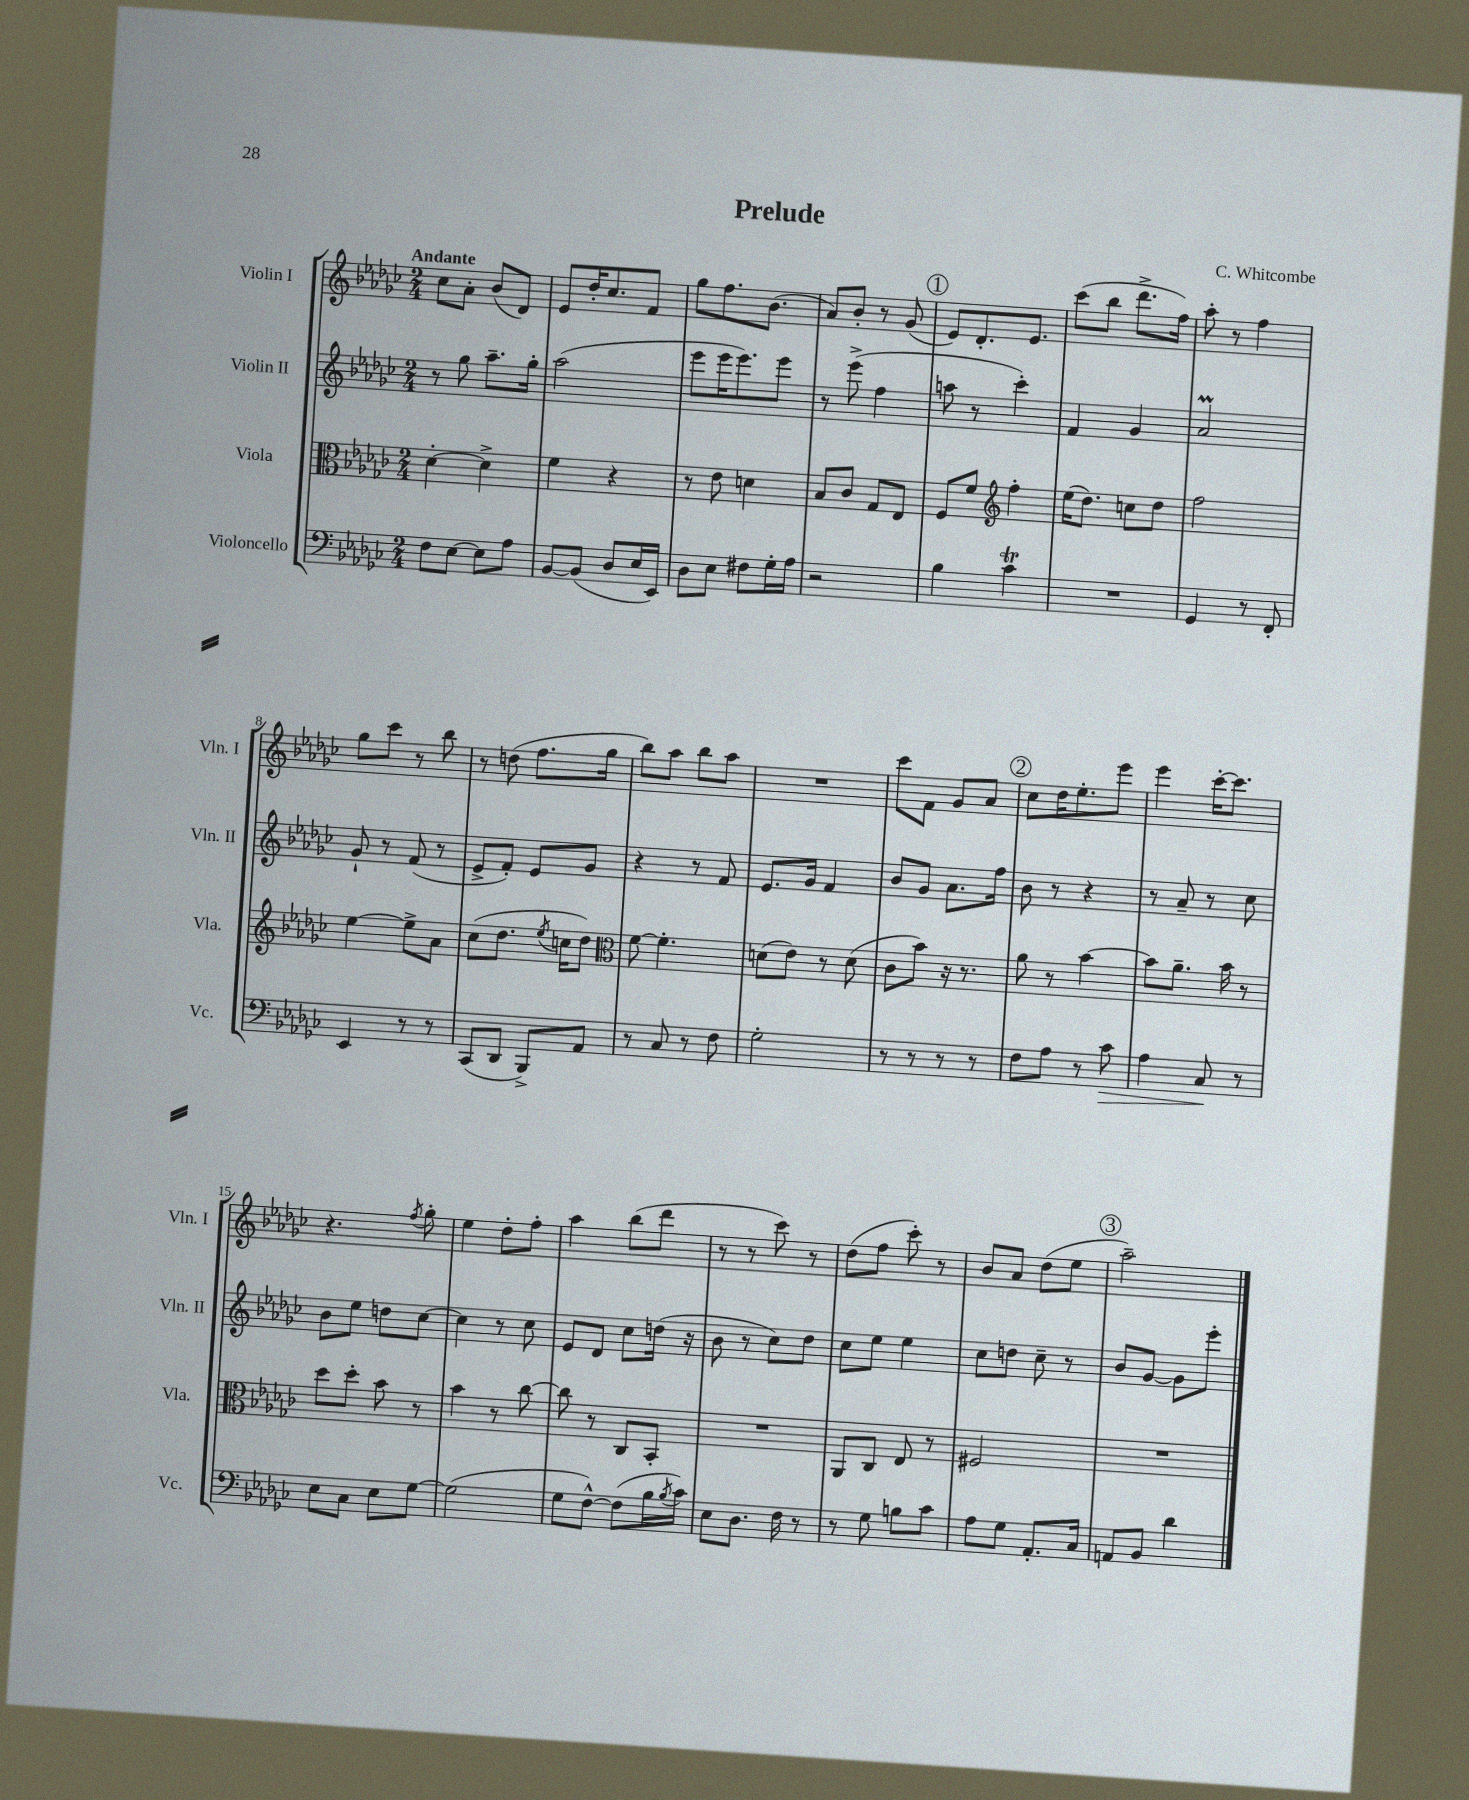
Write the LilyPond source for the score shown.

\header { title = "Prelude" composer = "C. Whitcombe" }
<<
\new StaffGroup <<
\new Staff = "s0" \with { instrumentName = "Violin I" shortInstrumentName = "Vln. I" } {
    \clef treble \key ges \major \numericTimeSignature \time 2/4 \tempo "Andante"
    ces''8 aes'8-. bes'8( des'8) |
    ees'8 des''16-. ces''8. f'8 |
    ges''8 f''8. bes'8.( |
    aes'8) bes'8-. r8 ges'8( |
    \mark \markup { \circle "1" } ees'8) des'8.-. ees'8. |
    ces'''8( bes''8 des'''8.-> f''16) |
    aes''8-. r8 f''4 |
    ges''8 ces'''8 r8 bes''8 |
    r8 d''8( f''8. ges''16 |
    bes''8) aes''8 bes''8 aes''8 |
    R2 |
    ces'''8 f'8 ges'8 aes'8 |
    \mark \markup { \circle "2" } ces''8 des''16 ees''8.-. ees'''8 |
    ees'''4 ces'''16~-. ces'''8. |
    r4. \acciaccatura { f''8 } ges''8-. |
    ees''4 des''8-. f''8-. |
    aes''4 bes''8( des'''8 |
    r8 r8 ces'''8) r8 |
    des''8( f''8 ces'''8-.) r8 |
    bes'8 aes'8 des''8( ees''8 |
    \mark \markup { \circle "3" } aes''2--) \bar "|." |
}
\new Staff = "s1" \with { instrumentName = "Violin II" shortInstrumentName = "Vln. II" } {
    \clef treble \key ges \major \numericTimeSignature \time 2/4
    r8 ges''8 aes''8.-- ges''16-. |
    aes''2( |
    ees'''8 ees'''16 ees'''8.) ees'''8 |
    r8 ees'''8->( f''4 |
    \mark \markup { \circle "1" } a''8 r8 ces'''4-.) |
    f'4 ges'4 |
    aes'2\prall |
    ges'8-! r8 f'8( r8 |
    ees'8-> f'8-.) ees'8 ges'8 |
    r4 r8 f'8 |
    ees'8. ges'16 f'4 |
    bes'8 ges'8 aes'8. f''16 |
    \mark \markup { \circle "2" } bes'8 r8 r4 |
    r8 aes'8-- r8 ces''8 |
    bes'8 ees''8 d''8 ces''8~ |
    ces''4 r8 ces''8 |
    ees'8 des'8 ces''8 d''16( r16 |
    bes'8 r8 ces''8) des''8 |
    ces''8 ees''8 ees''4 |
    ces''8 d''8 ces''8-- r8 |
    \mark \markup { \circle "3" } bes'8 ges'8~ ges'8 ees'''8-. \bar "|." |
}
\new Staff = "s2" \with { instrumentName = "Viola" shortInstrumentName = "Vla." } {
    \clef alto \key ges \major \numericTimeSignature \time 2/4
    des'4~-. des'4-> |
    f'4 r4 |
    r8 ees'8 d'4 |
    bes8 ces'8 ges8 ees8 |
    \mark \markup { \circle "1" } f8 f'8 \clef treble f''4-. |
    ees''16( des''8.) c''8 des''8 |
    f''2 |
    ees''4~ ees''8-> aes'8 |
    ces''8( des''8. \acciaccatura { ees''8 } c''16 des''8) |
    \clef alto f'8~ f'4.-. |
    d'8( ees'8) r8 d'8( |
    ces'8 bes'8) r16 r8. |
    \mark \markup { \circle "2" } aes'8 r8 bes'4~ |
    bes'8 aes'8.-- bes'16 r8 |
    des''8 des''8-. bes'8 r8 |
    bes'4 r8 ces''8~ |
    ces''8 r8 ces8 bes,8-. |
    R2 |
    aes,8 ces8 ees8 r8 |
    fis2 |
    \mark \markup { \circle "3" } R2 \bar "|." |
}
\new Staff = "s3" \with { instrumentName = "Violoncello" shortInstrumentName = "Vc." } {
    \clef bass \key ges \major \numericTimeSignature \time 2/4
    f8 ees8~ ees8 aes8 |
    bes,8~ bes,8( des8 ees16 ees,16) |
    des8 ees8 fis8 ges16-. aes16 |
    r2 |
    \mark \markup { \circle "1" } bes4 ces'4\trill |
    R2 |
    ges,4 r8 f,8-. |
    ees,4 r8 r8 |
    ces,8( des,8 bes,,8->) aes,8 |
    r8 ces8 r8 f8 |
    ges2-. |
    r8 r8 r8 r8 |
    \mark \markup { \circle "2" } f8 aes8 r8 ces'8\> |
    aes4 ces8\! r8 |
    ees8 ces8 ees8 ges8~ |
    ges2( |
    ges8 f8~-^) f8( bes16 \acciaccatura { bes8 } ces'16) |
    ees8 des8. f16 r8 |
    r8 ges8 b8 ces'8 |
    aes8 ges8 aes,8.-. ces16 |
    \mark \markup { \circle "3" } a,8 bes,8 des'4 \bar "|." |
}
>>
>>
